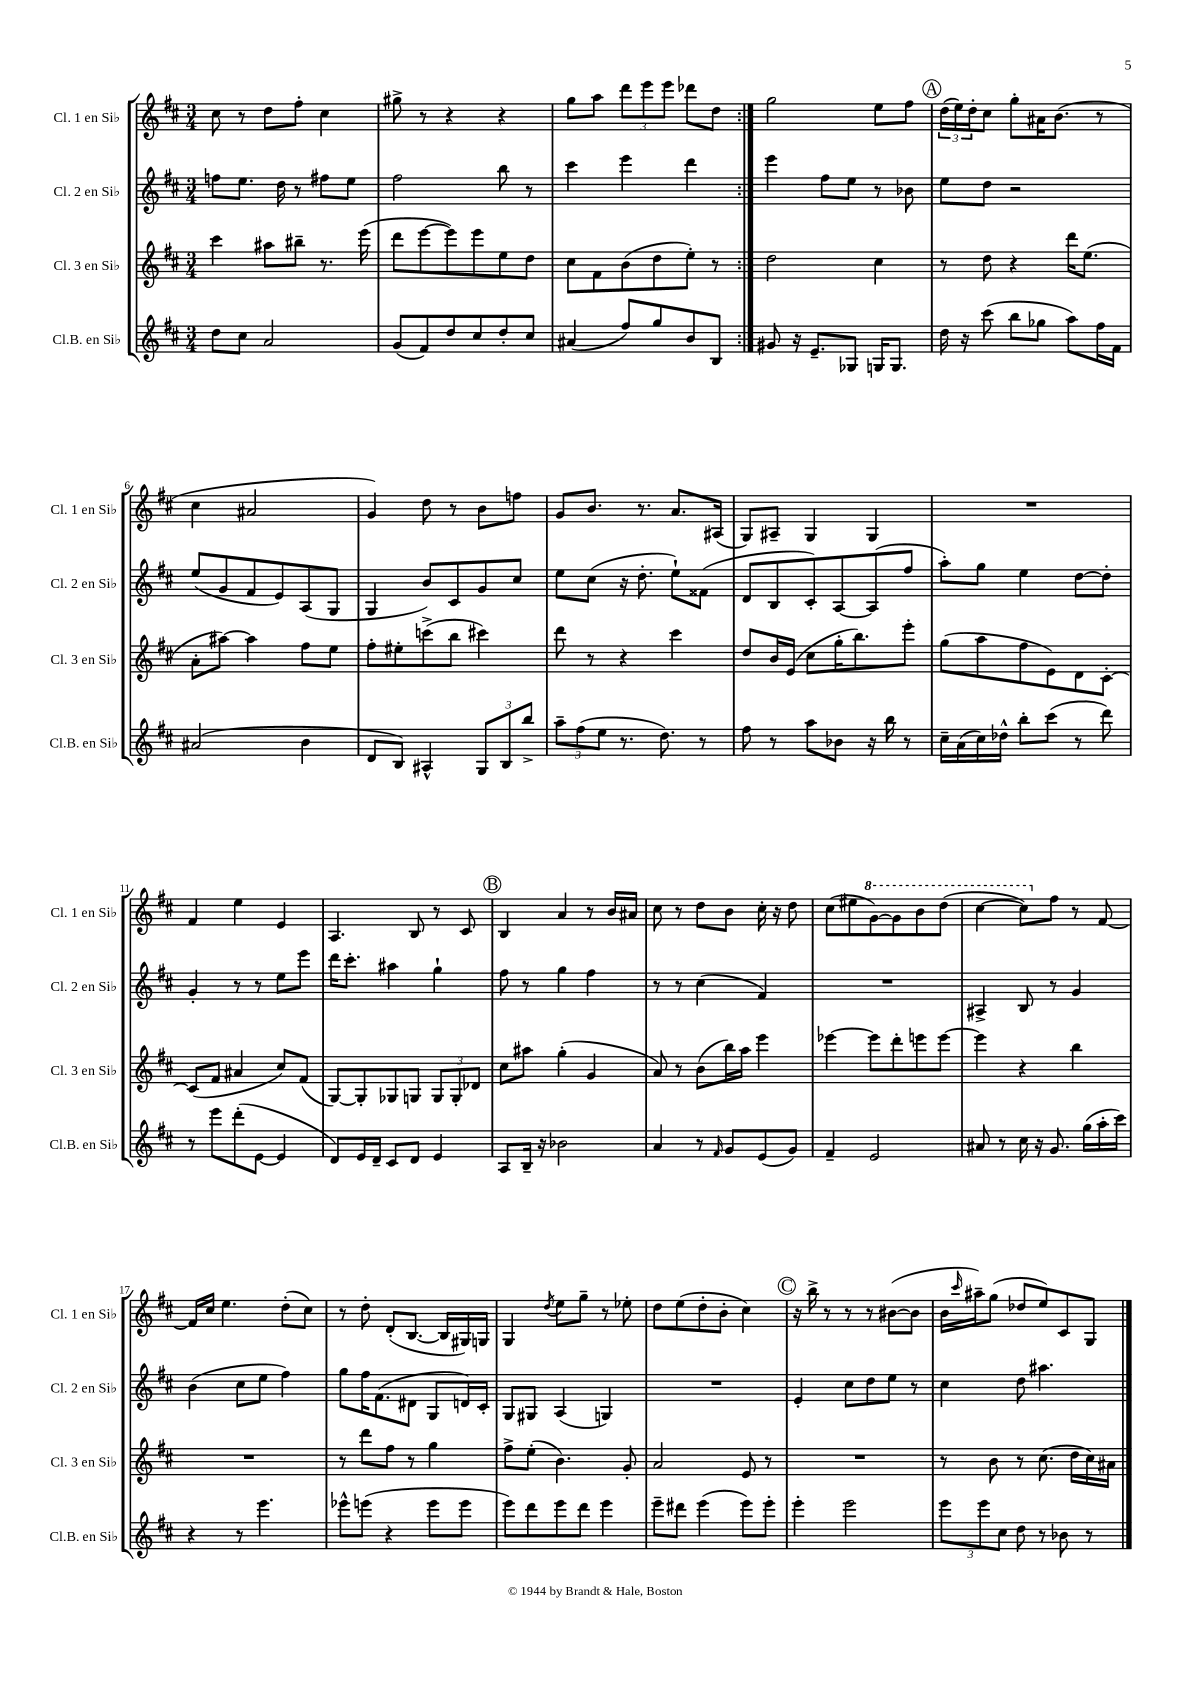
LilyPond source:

<<
\new StaffGroup <<
\new Staff = "s0" \with { instrumentName = "Cl. 1 en Sib" shortInstrumentName = "Cl. 1 en Sib" } {
    \clef treble \key d \major \numericTimeSignature \time 3/4
    \repeat volta 2 { cis''8 r8 d''8 fis''8-. cis''4 |
    gis''8-> r8 r4 r4 |
    g''8 a''8 \tuplet 3/2 { d'''8 e'''8 e'''8 } des'''8 d''8 | }
    g''2 e''8 fis''8 |
    \mark \markup { \circle "A" } \tuplet 3/2 { d''16( e''16) d''16-. } cis''8 g''8-. ais'16 b'8.( r8 |
    cis''4 ais'2 |
    g'4) d''8 r8 b'8 f''8 |
    g'8 b'8. r8. a'8. ais16( |
    g8) ais8-- g4 g4 |
    R2. |
    fis'4 e''4 e'4 |
    a4. b8 r8 cis'8 |
    \mark \markup { \circle "B" } b4 a'4 r8 b'16 ais'16 |
    cis''8 r8 d''8 b'8 cis''16-. r16 d''8 |
    cis''8( eis''8 \ottava #1 g''8~) g''8 b''8 d'''8( |
    cis'''4~ cis'''8) \ottava #0 fis''8 r8 fis'8~ |
    fis'16 cis''16 e''4. d''8-.( cis''8) |
    r8 d''8-. d'8-.( b8.~ b16 gis16) g16 |
    g4 \acciaccatura { d''8 } e''8 g''8-- r8 ees''8-. |
    d''8 e''8( d''8-. b'8-. cis''4) |
    \mark \markup { \circle "C" } r16 b''16-> r8 r8 r8 bis'8~( bis'8 |
    b'16 \grace { cis'''16 } ais''16--) g''8( des''8 e''8) cis'8 g8 \bar "|." |
}
\new Staff = "s1" \with { instrumentName = "Cl. 2 en Sib" shortInstrumentName = "Cl. 2 en Sib" } {
    \clef treble \key d \major \numericTimeSignature \time 3/4
    \repeat volta 2 { f''8 e''8. d''16 r8 fis''8 e''8 |
    fis''2 b''8 r8 |
    cis'''4 e'''4 d'''4 | }
    e'''4 fis''8 e''8 r8 bes'8 |
    \mark \markup { \circle "A" } e''8 d''8 r2 |
    e''8( g'8 fis'8 e'8) a8( g8 |
    g4 b'8) cis'8 g'8 cis''8 |
    e''8 cis''8( r16 d''8.-. e''8-!) fisis'8( |
    d'8 b8 cis'8-.) a8~ a8( fis''8 |
    a''8-.) g''8 e''4 d''8~ d''8-. |
    g'4-. r8 r8 e''8 e'''8 |
    d'''16 cis'''8.-. ais''4 g''4-! |
    \mark \markup { \circle "B" } fis''8 r8 g''4 fis''4 |
    r8 r8 cis''4( fis'4) |
    R2. |
    ais4-> b8 r8 g'4 |
    b'4( cis''8 e''8 fis''4) |
    g''8 fis''16 fis'8.( dis'8 g8 d'16) cis'16-. |
    g8 gis8 a4( g4) |
    R2. |
    \mark \markup { \circle "C" } e'4-. cis''8 d''8 e''8 r8 |
    cis''4 d''8 ais''4. \bar "|." |
}
\new Staff = "s2" \with { instrumentName = "Cl. 3 en Sib" shortInstrumentName = "Cl. 3 en Sib" } {
    \clef treble \key d \major \numericTimeSignature \time 3/4
    \repeat volta 2 { cis'''4 ais''8 bis''8-- r8. e'''16( |
    d'''8 e'''8~ e'''8) e'''8 e''8 d''8 |
    cis''8 fis'8 b'8( d''8 e''8-.) r8 | }
    d''2 cis''4 |
    \mark \markup { \circle "A" } r8 d''8 r4 d'''16 e''8.( |
    a'8-. ais''8~) ais''4 fis''8 e''8 |
    fis''8-. eis''8-. c'''8->( b''8 cis'''4) |
    d'''8 r8 r4 cis'''4 |
    d''8 b'16 e'16( cis''8 g''16-. b''8.) e'''8-. |
    g''8( a''8 fis''8 e'8) d'8 cis'8~-. |
    cis'8( fis'8 ais'4 cis''8) fis'8( |
    g8~) g8-. ges8 g8 \tuplet 3/2 { g8 g8-. des'8 } |
    \mark \markup { \circle "B" } cis''8 ais''8 g''4-.( g'4 |
    a'8) r8 b'8( b''16) a''16 e'''4 |
    ees'''4~ ees'''8 d'''8-. e'''8 e'''8~ |
    e'''4 r4 b''4 |
    R2. |
    r8 d'''8 fis''8 r8 g''4 |
    fis''8-> e''8-.( b'4.) g'8-. |
    a'2 e'8 r8 |
    \mark \markup { \circle "C" } R2. |
    r8 b'8 r8 cis''8.( d''16 cis''16) ais'16 \bar "|." |
}
\new Staff = "s3" \with { instrumentName = "Cl.B. en Sib" shortInstrumentName = "Cl.B. en Sib" } {
    \clef treble \key d \major \numericTimeSignature \time 3/4
    \repeat volta 2 { d''8 cis''8 a'2 |
    g'8( fis'8) d''8 cis''8 d''8-. cis''8 |
    ais'4( fis''8) g''8 b'8 b8 | }
    gis'8 r16 e'8.-- ges8 g16 g8. |
    \mark \markup { \circle "A" } d''16 r16 cis'''8( b''8 ges''8 a''8) fis''16 fis'16 |
    ais'2( b'4 |
    d'8 b8) ais4-^ \tuplet 3/2 { g8 b8 b''8-> } |
    \tuplet 3/2 { a''8-- fis''8( e''8 } r8. d''8.) r8 |
    fis''8 r8 a''8 bes'8 r16 b''16 r8 |
    cis''16-- a'16( cis''16) des''16-^ b''8-. cis'''8( r8 d'''8) |
    r8 e'''8 d'''8-.( e'8~ e'4 |
    d'8) e'16 d'16-- cis'8 d'8 e'4 |
    \mark \markup { \circle "B" } a8 b16-- r16 bes'2 |
    a'4 r8 \grace { fis'16 } g'8 e'8( g'8) |
    fis'4-- e'2 |
    ais'8 r8 cis''16 r16 g'8. g''16( a''16-. cis'''16) |
    r4 r8 e'''4. |
    ees'''8-^ e'''8( r4 e'''8 e'''8 |
    e'''8) d'''8 e'''8 d'''8 e'''4 |
    e'''8-- dis'''8 e'''4( e'''8) e'''8-. |
    \mark \markup { \circle "C" } e'''4-. e'''2 |
    \tuplet 3/2 { e'''8 e'''8 cis''8 } d''8 r8 bes'8 r8 \bar "|." |
}
>>
>>
